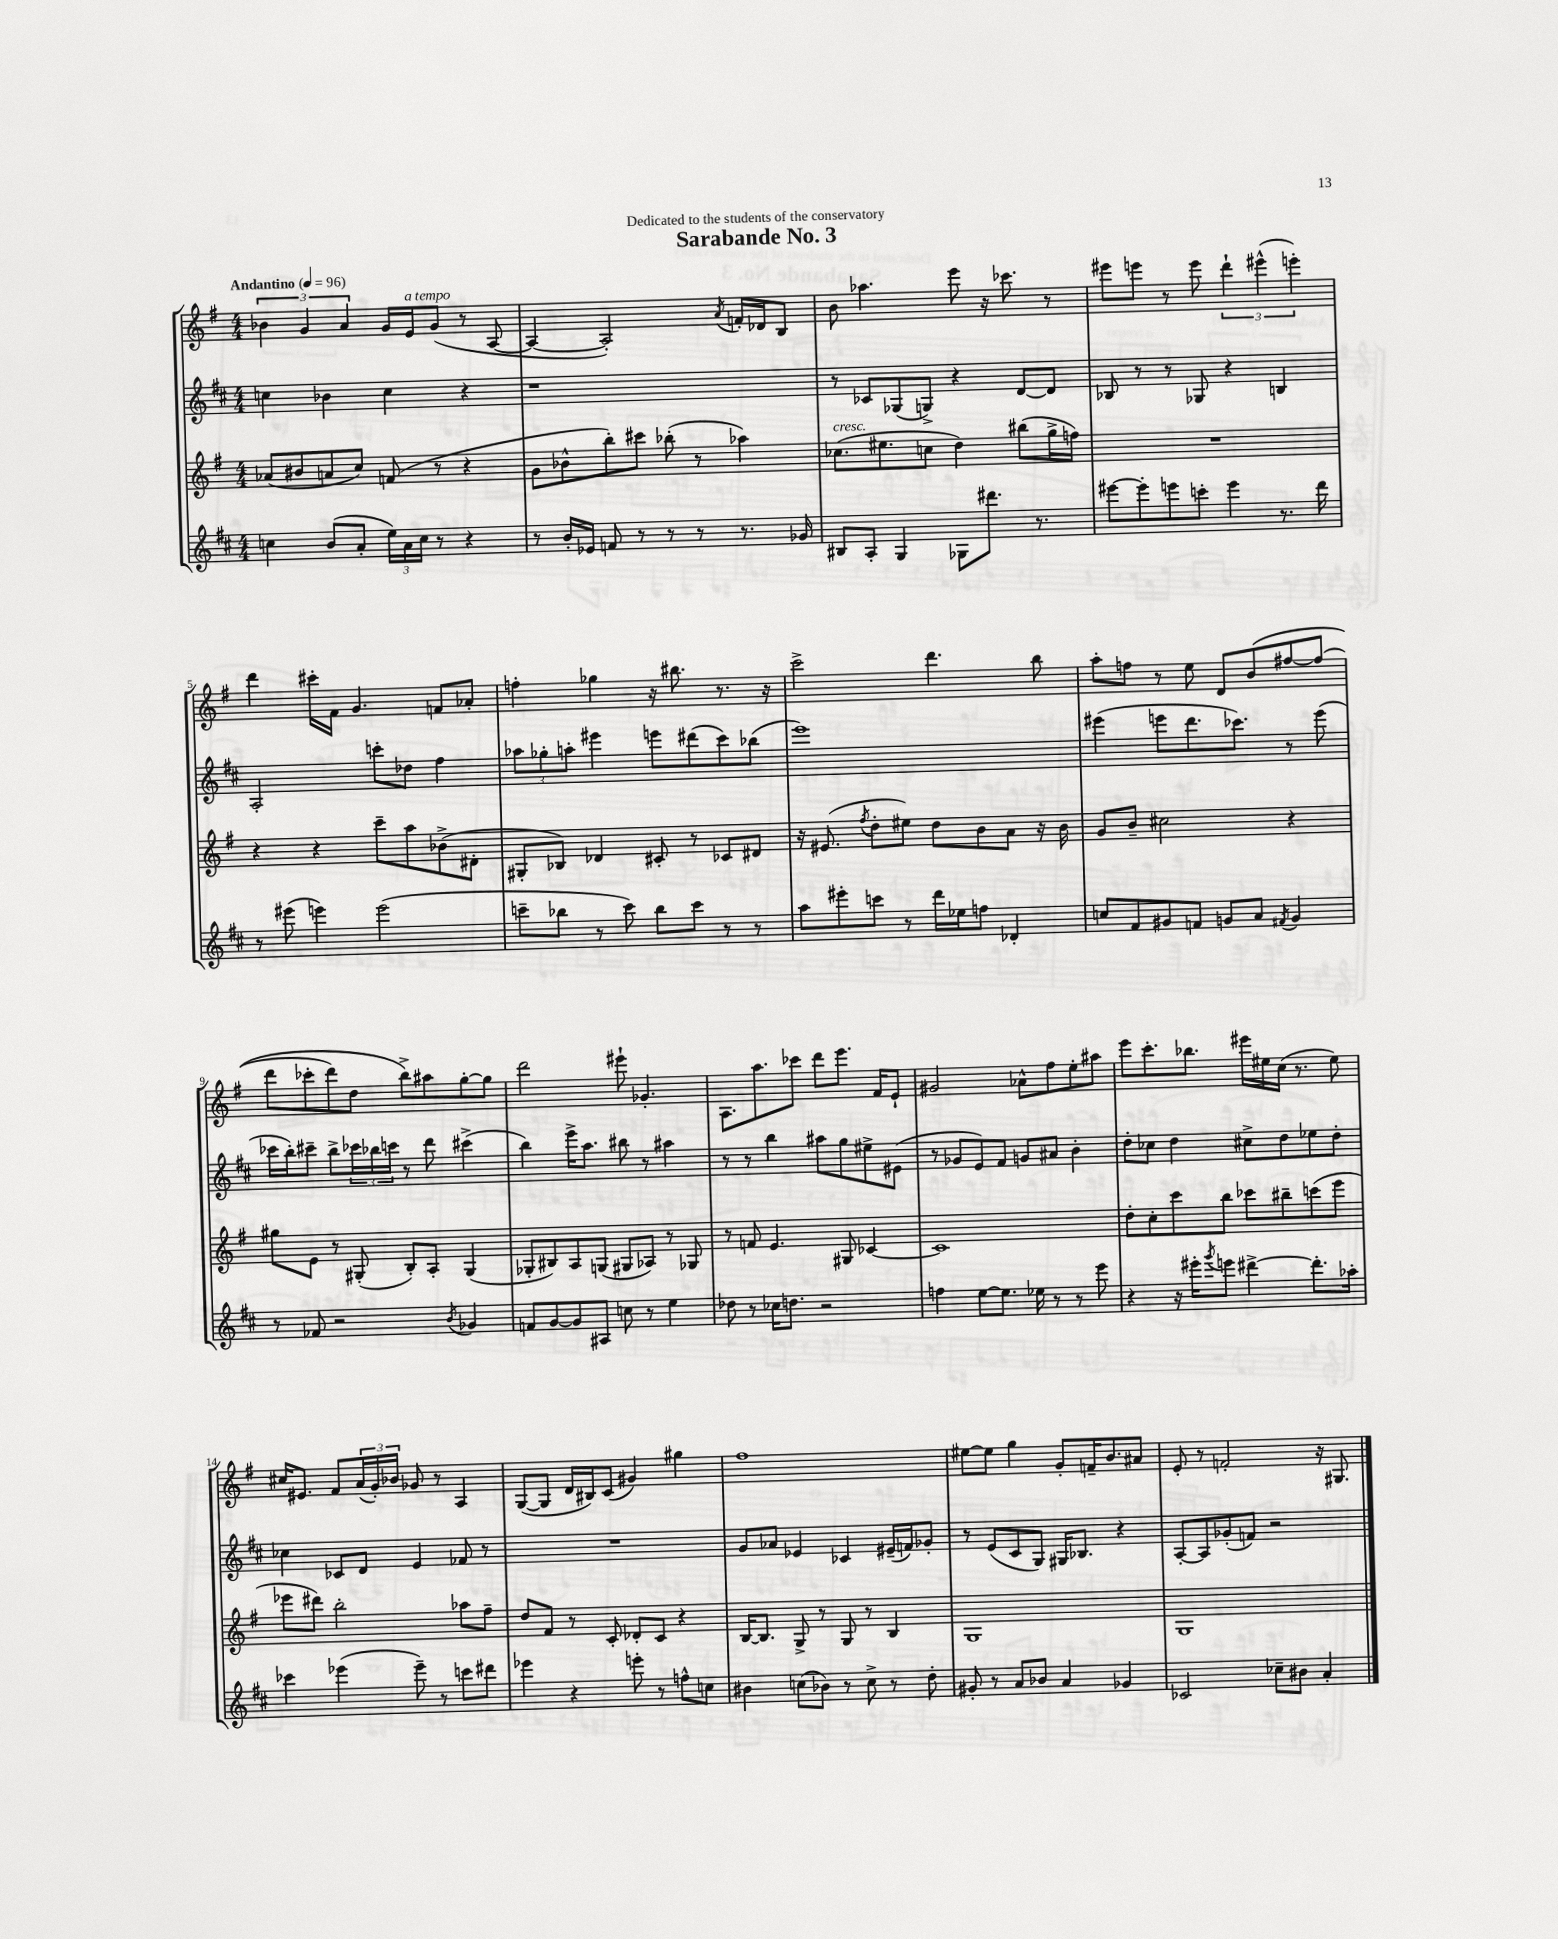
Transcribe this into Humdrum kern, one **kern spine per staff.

**kern	**kern	**kern	**kern
*part4	*part3	*part2	*part1
*staff4	*staff3	*staff2	*staff1
*clefG2	*clefG2	*clefG2	*clefG2
*k[f#c#]	*k[f#]	*k[f#c#]	*k[f#]
*M4/4	*M4/4	*M4/4	*M4/4
*MM96	*MM96	*MM96	*MM96
=1	=1	=1	=1
!	!	!	!LO:TX:a:B:t=Andantino
4ccn\	(8a-X/L	4ccn\	6b-X\
.	8b#X/	.	.
.	.	.	6g/
(8b/L	8an/	4b-X\	.
.	.	.	6a/
8a'/J	8cc/J)	.	.
24ee\LL)	(8fn/	4cc\	16g/LL
24a\	.	.	.
!	!	!	!LO:TX:a:i:t=a tempo
.	.	.	16e/J
24cc\JJ	.	.	.
8r	8r	.	(8g/J
4r	4r	4r	8r
.	.	.	[8A/
=2	=2	=2	=2
8r	8g\L	1r	4A/_
16b'/LL	8b-X^^\	.	.
16e-X/JJ	.	.	.
8fn/	8bb'\)	.	2A'/])
8r	8ccc#X\J	.	.
8r	(8bb-X'\	.	.
8r	8r	.	.
.	.	.	8qa/
8.r	4aa-X\)	.	16fn'/LL
.	.	.	16d-X/J
.	.	.	8B/J
16g-X/	.	.	.
=3	=3	=3	=3
!	!LO:TX:a:i:t=cresc.	!	!
8B#X/L	(8.cc-X\L	8r	8b\
8A'/J	.	8c-X/L	4.aa-X\
.	8.ee#X\	.	.
4G/	.	(8G-X/	.
.	8ccn\J	8Gn^/J)	.
8G-X\L	4dd\)	4r	8eee\
8.ddd#X\J	.	.	16r
.	.	.	8.ccc-X\
.	(8bb#X\L	[8d/L	.
8.r	.	.	.
.	16gg^\L	8d/J]	8r
.	16ffn\JJ)	.	.
=4	=4	=4	=4
[8eee#X\L	1r	8B-X/	8eee#X\L
8eee#'\]	.	8r	8eeen\J
8eeen\	.	8r	8r
8cccn'\J	.	8G-X/	8eee\
4eee\	.	4r	6ddd`\
.	.	.	(6eee#X^^\
8.r	.	4Bn/	.
.	.	.	6eeen'\)
16ddd\	.	.	.
!!LO:LB:g=z
=5	=5	=5	=5
8r	4r	2A'/	4ddd\
(8eee#X\	.	.	.
4eeen\)	4r	.	16ccc#X'\LL
.	.	.	16f#\JJ
.	.	.	4.g/
(2eee\	8ccc~\L	8cccn'\L	.
.	8aa\	8dd-X\J	.
.	(8b-X^\	4ff#\	8fn/L
.	8d#X'\J	.	8a-X'/J
=6	=6	=6	=6
8cccn~\L	8G#X'/L	12aa-X\L	4ffn'\
.	.	12gg-X'\	.
8bb-X\J	8B-X/J)	.	.
.	.	12aan'\J	.
8r	4d-X/	4eee#X\	4gg-X\
8ccc\)	.	.	.
8bb-\L	8c#X'/	8eeen\L	16r
.	.	.	8.bb#X\
8ccc\J	8r	(8ddd#X\	.
8r	8c-X/L	8ccc#\)	8.r
8r	8d#X/J	(8bb-X\J	.
.	.	.	16r
=7	=7	=7	=7
8aa\L	16r	1eee)	2ccc^\
.	(8.e#X/	.	.
8eee#X'\	.	.	.
.	8qff#/	.	.
8cccn\J	8dd'\L	.	.
8r	8ee#X\J)	.	.
16ddd\LL	8dd\L	.	4.ddd\
16ee-X\J	.	.	.
8ffn\J	8b\	.	.
4d-X'/	8a\J	.	.
.	16r	.	8bb\
.	16b\	.	.
=8	=8	=8	=8
8ccn/L	8g/L	(4eee#X\	8aa'\L
8f#/	8b~/J	.	8ffn\J
8g#X/	2cc#X\	8eeen\L	8r
8fn/J	.	8.ddd\	8ee\
8gn/L	.	.	8d/L
.	.	8.ccc-X\J)	.
8a/J	.	.	(8b/
8qf#X/	.	.	.
4g/	4r	8r	[8ff#X/
.	.	(8eee\	(8ff#/J]
!!LO:LB:g=z
=9	=9	=9	=9
8r	8gg#X\L	16ccc-X\LL	8ddd\L
.	.	16bb'\J)	.
8f-X/	8e\J	8ccc#X~\J	8ccc-X'\
2r	8r	8bb^\L	8ddd\)
.	(8G#X'/	24ccc-X\L	8dd\J
.	.	24bb-X\	.
.	.	24cccn\JJ	.
.	8B'/L)	8r	8bb^\L)
.	8A'/J	8ddd\	8aa#X\
8qb/	.	.	.
4g-X/	(4G#/	(4ccc#X^\	[8gg'\
.	.	.	8gg\J]
=10	=10	=10	=10
8fn/L	8G-X'/L	4bb\)	2ddd\
[8g/	8B#X/)	.	.
8g/]	8A/	16eee^\KL	.
.	.	8.aa\J	.
8A#X/J	(8Gn/J	.	.
8ccn\	8G#X/L	8bb#X\	8eee#X`\
8r	8A-X/J)	8r	4.g-X'/
4ee\	8r	4aa#X\	.
.	8G-X/	.	.
=11	=11	=11	=11
8dd-X\	8r	8r	8.A\L
8r	8fn/	8r	.
.	.	.	8.aa\
16cc-X\KL	4.e/	4bb\	.
8.ddn\J	.	.	.
.	.	.	8ccc-X\J
2r	.	8aa#X\L	8ddd\L
.	8G#X/	8gg\	8.eee\J
.	[4c-X/	8ee#X^\	.
.	.	.	16f#/KL
.	.	(8e#X\J	8e`/J
=12	=12	=12	=12
4ffn\	1c-]	8r	2g#X/
.	.	8g-X/L	.
[8ee\L	.	8e/)	.
8.ee\J]	.	8f#/J	.
.	.	8gn/L	8a-X^^\L
16ee-X\	.	.	.
8r	.	8a#X/J	8ff#\
8r	.	4b'\	8ee'\
8eee\	.	.	8aa#X\J
=13	=13	=13	=13
4r	8dd'\L	8dd'\L	8eee\L
.	8cc'\	8cc-X\J	8.ccc'\
16r	8ccc\	4dd\	.
16eee#X'\KL	.	.	8.bb-X\J
8qggg/	.	.	.
8eeen\J	8bb\J	.	.
[4ddd#X^\	8ccc-X\L	8cc#X^\L	16eee#X\LL
.	.	.	16ee#X\
.	8bb#X~\	8dd\	(16cc\JJ
.	.	.	8.r
8.ddd#'\L]	(8cccn\	8ee-X\	.
.	8eee\J	8dd'\J	8ee#\)
16aa-X'\Jk	.	.	.
!!LO:LB:g=z
=14	=14	=14	=14
4ccc-X\	8eee-X\L	4cc-X\	16cc#X/KL
.	.	.	8.e#X/J
.	8ddd#X\J)	.	.
(4eee-X\	2bb'\	8c-X/L	8f#/L
.	.	8d/J	(24a/L
.	.	.	24g'/)
.	.	.	24b-X/JJ
8eee-~\)	.	4e/	8g-X/
8r	.	.	8r
8cccn\L	8aa-X\L	8f-X/	4A/
8ddd#X\J	8ff#~\J	8r	.
=15	=15	=15	=15
4eee-X\	8dd/L	1r	([8G/L
.	8f#/J	.	8G/J]
4r	8r	.	16d/LL
.	.	.	16B#X/J)
.	8c'/	.	(8c/J
8eeen'\	8d-X'/L	.	4g#X/)
8r	8c/J	.	.
8ffn^^\L	4r	.	4gg#X\
8ccn\J	.	.	.
=16	=16	=16	=16
4b#X\	[16B/KL	8g/L	1ff#
.	8.B/J]	.	.
.	.	8a-X/J	.
(8ccn\L	8G^/	4e-X/	.
8b-X\J)	8r	.	.
8r	8G/	4c-X/	.
8cc^\	8r	.	.
8r	4B/	(16e#X~/LL	.
.	.	16fn/J)	.
8dd'\	.	8g-X'/J	.
=17	=17	=17	=17
8g#X'/	1G	8r	[8ee#X\L
8r	.	(8e/L	8ee#\J]
8a/L	.	8c#/	4gg\
8b-X/J	.	8G/J)	.
4a/	.	16G#X/KL	8g'/L
.	.	8.B-X/J	.
.	.	.	16fn~/K
.	.	.	8.b/
4g-X/	.	4r	.
.	.	.	8a#X/J
=18	=18	=18	=18
2c-X/	1G	[8A'/L	8e'/
.	.	8A/]	8r
.	.	(8g-X'/	2fn'/
.	.	8fn/J)	.
8cc-X~\L	.	2r	.
8b#X\J	.	.	.
4a'/	.	.	16r
.	.	.	8.G#X/
==	==	==	==
*-	*-	*-	*-
